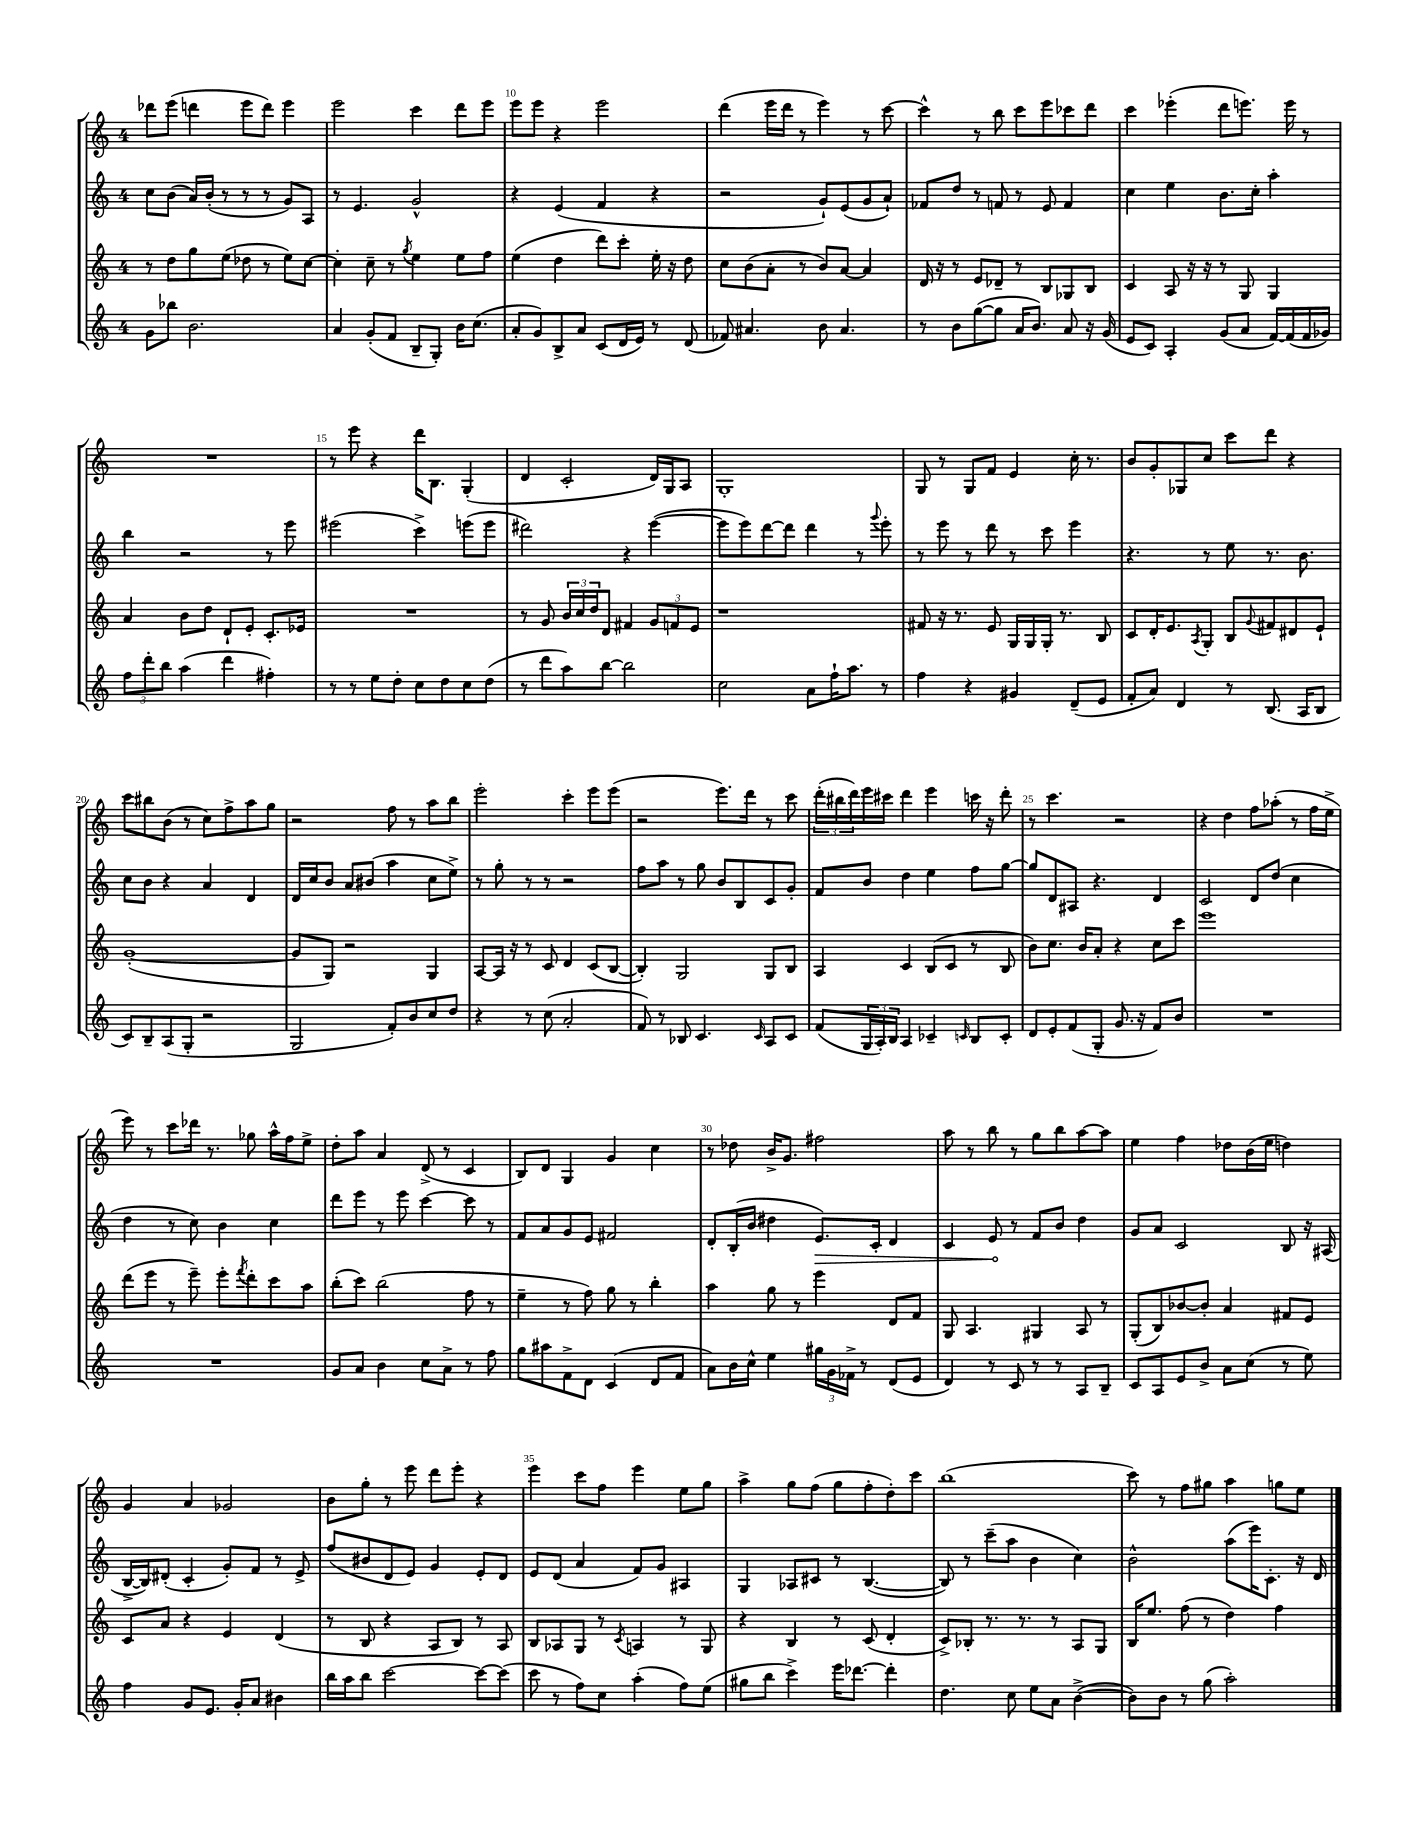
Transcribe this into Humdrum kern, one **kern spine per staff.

**kern	**kern	**kern	**kern
*staff4	*staff3	*staff2	*staff1
*clefG2	*clefG2	*clefG2	*clefG2
*k[]	*k[]	*k[]	*k[]
*M4/4	*M4/4	*M4/4	*M4/4
8g	8r	8cc	8ddd-
8bb-	8dd	(8b	(8eee
2.b	8gg	16a)	4ddd
.	.	(16b'	.
.	(8ee	8r	.
.	8dd-	8r	8eee
.	8r	8r	8ddd)
.	8ee)	8g)	4eee
.	[8cc	8A	.
=	=	=	=
4a	4cc']	8r	2eee
.	.	4.e	.
(8g'	8cc~	.	.
8f	8r	.	.
.	8qgg	.	.
8B~	4ee	2g^^	4ccc
8G')	.	.	.
16b	8ee	.	8ddd
(8.cc	.	.	.
.	8ff	.	8eee
=	=	=	=
8a'	(4ee	4r	8eee
8g)	.	.	8eee
8B^	4dd	(4e	4r
8a	.	.	.
(8c	8ddd)	4f	2eee
16d	8ccc'	.	.
16e)	.	.	.
8r	16ee'	4r	.
.	16r	.	.
(8d	8dd	.	.
=	=	=	=
8f-)	8cc	2r	(4ddd
4.a#	(8b	.	.
.	8a'	.	16eee
.	.	.	16ddd
.	8r	.	8r
8b	8b)	8g`)	4eee)
4.a#	[8a	(8e	.
.	4a]	8g	8r
.	.	8a`)	[8ccc
=	=	=	=
8r	16d	8f-	4ccc^^]
.	16r	.	.
8b	8r	8dd	.
([8gg	8e	8r	8r
8gg]	8d-~	8f	8bb
16a	8r	8r	8ccc
8.b)	.	.	.
.	8B	8e	8eee
8a	8G-	4f	8ccc-
16r	8B	.	8ddd
(16g	.	.	.
=	=	=	=
8e	4c	4cc	4ccc
8c)	.	.	.
4A'	8A	4ee	(4eee-'
.	16r	.	.
.	16r	.	.
(8g	8r	8.b	8ddd
8a	8G	.	8.eee)
.	.	16cc'	.
[16f)	4G	4aa'	.
(16f]	.	.	16eee
16f	.	.	8r
16g-)	.	.	.
=	=	=	=
12ff	4a	4bb	1r
12ddd'	.	.	.
12bb	.	.	.
(4aa	8b	2r	.
.	8dd	.	.
4ddd	8d`	.	.
.	8e'	.	.
4ff#')	8.c'	8r	.
.	.	8eee	.
.	16e-	.	.
=	=	=	=
8r	1r	(2eee#	8r
8r	.	.	8eee
8ee	.	.	4r
8dd'	.	.	.
8cc	.	4ccc^)	16ddd
.	.	.	8.B
8dd	.	.	.
8cc	.	(8eee	(4G'
(8dd	.	8eee	.
=	=	=	=
8r	8r	2ddd#)	4d
8ddd	8g	.	.
8aa)	24b	.	2c'
.	24cc	.	.
.	24dd	.	.
[8bb	8d	.	.
2bb]	4f#	4r	.
.	12g	([4eee	16d)
.	.	.	16G
.	12f	.	.
.	.	.	8A
.	12e	.	.
=	=	=	=
2cc	1r	8eee]	1G'
.	.	8eee)	.
.	.	[8ddd	.
.	.	8ddd]	.
8a	.	4ddd	.
16ff`	.	.	.
8.aa	.	.	.
.	.	8r	.
.	.	8qqggg	.
8r	.	8eee'	.
=	=	=	=
4ff	8f#	8r	8G
.	16r	8eee	8r
.	8.r	.	.
4r	.	8r	8G
.	8e	8ddd	8f
4g#	16G	8r	4e
.	16G	.	.
.	16G'	8ccc	.
.	8.r	.	.
(8d~	.	4eee	16cc'
.	.	.	8.r
8e	8B	.	.
=	=	=	=
8f'	8c	4.r	8b
8a)	16d'	.	8g'
.	8.e	.	.
4d	.	.	8G-
.	8qA	.	.
.	8G'	8r	8cc
8r	8B	8ee	8ccc
.	8qqg	.	.
(8.B	8f#	8.r	8ddd
.	8d#	.	4r
16A	.	8.b	.
8B	8e`	.	.
=	=	=	=
8c)	([1g'	8cc	8ccc
8B~	.	8b	8bb#
(8A	.	4r	(8b
8G'	.	.	8r
2r	.	4a	8cc)
.	.	.	8ff^
.	.	4d	8aa
.	.	.	8gg
=	=	=	=
2G	8g]	16d	2r
.	.	16cc	.
.	8G)	8b	.
.	2r	8a	.
.	.	(8b#	.
8f')	.	4aa	8ff
8b	.	.	8r
8cc	4G	8cc	8aa
8dd	.	8ee^)	8bb
=	=	=	=
4r	[8A	8r	2eee'
.	16A]	8gg'	.
.	16r	.	.
8r	8r	8r	.
(8cc	8c	8r	.
2a'	4d	2r	4ccc'
.	(8c	.	8eee
.	[8B	.	(8eee
=	=	=	=
8f)	4B'])	8ff	2r
8r	.	8aa	.
8B-	2G	8r	.
4.c	.	8gg	.
.	.	8b	8.eee)
.	.	8B	.
.	.	.	16ddd
16qqc	.	.	.
8A	8G	8c	8r
8c	8B	8g'	8ccc
=	=	=	=
(8f	4A	8f	(24ddd'
.	.	.	24bb#
.	.	.	24ddd)
24G	.	8b	16eee
24A')	.	.	.
.	.	.	16ccc#
24B	.	.	.
4A	4c	4dd	4ddd
4c-~	(8B	4ee	4eee
.	8c	.	.
16qqc	.	.	.
8B	8r	8ff	16ccc
.	.	.	16r
8c'	8B	[8gg	8ddd'
=	=	=	=
8d	8b)	8gg]	8r
8e'	8.cc	8d	4.ccc
(8f	.	8A#	.
.	16b	.	.
8G'	8a'	4.r	.
8.g	4r	.	2r
16r	.	.	.
8f)	8cc	4d	.
8b	8ccc	.	.
=	=	=	=
1r	1eee	2c	4r
.	.	.	4dd
.	.	8d	8ff
.	.	(8dd	(8aa-'
.	.	4cc	8r
.	.	.	16ff
.	.	.	16ee^
=	=	=	=
1r	(8ddd	4dd	8eee)
.	8eee	.	8r
.	8r	8r	8ccc
.	8eee~)	8cc)	16ddd-
.	.	.	8.r
.	8eee'	4b	.
.	8qfff	.	.
.	8ddd'	.	8gg-
.	8ccc	4cc	16aa^^
.	.	.	16ff
.	8aa	.	8ee^
=	=	=	=
8g	(8bb'	8ddd	8dd'
8a	8ccc)	8eee	8aa
4b	(2bb	8r	4a
.	.	8eee	.
8cc	.	[4ccc	(8d^
8a^	.	.	8r
8r	8ff	8ccc]	4c
8ff	8r	8r	.
=	=	=	=
8gg	4ee~	8f	8B)
8aa#	.	8a	8d
8f^	8r	8g	4G
8d	8ff)	8e	.
(4c	8gg	2f#	4g
.	8r	.	.
8d	4bb'	.	4cc
8f	.	.	.
=	=	=	=
8a)	4aa	8d'	8r
16b	.	(16B'	8dd-
16cc^^	.	16b	.
4ee	8gg	4dd#	16b^
.	.	.	8.g
.	8r	.	.
24gg#	4eee	8.e)	2ff#
24g	.	.	.
24f-^	.	.	.
8r	.	.	.
.	.	16c'	.
(8d	8d	4d	.
8e	8f	.	.
=	=	=	=
4d)	8G	4c	8aa
.	4.A	.	8r
8r	.	8e	8bb
8c	.	8r	8r
8r	4G#	8f	8gg
8r	.	8b	8bb
8A	8A	4dd	[8aa
8B~	8r	.	8aa]
=	=	=	=
8c	(8G'	8g	4ee
8A	8B)	8a	.
8e	[8b-	2c	4ff
8b^	8b-']	.	.
8a	4a	.	8dd-
(8cc	.	.	(16b
.	.	.	16ee
8r	8f#	8B	4dd)
8ee)	8e	16r	.
.	.	(16A#	.
=	=	=	=
4ff	8c	[16B^	4g
.	.	16B])	.
.	8a	(8d#'	.
8g	4r	4c'	4a
8.e	.	.	.
.	4e	8g')	2g-
16g'	.	.	.
8a	.	8f	.
4b#	(4d	8r	.
.	.	8e^	.
=	=	=	=
16bb	8r	(8ff	8b
16aa	.	.	.
8bb	8B	8b#	8gg'
[2ccc	4r	8d	8r
.	.	8e)	8eee
.	8A	4g	8ddd
.	8B)	.	8eee'
8ccc_	8r	8e'	4r
(8ccc]	8A	8d	.
=	=	=	=
8ccc	8B	8e	4eee
8r	8A-	(8d	.
8ff)	8G	4a	8ccc
8cc	8r	.	8ff
.	8qc	.	.
(4aa'	4A	8f)	4eee
.	.	8g	.
8ff)	8r	4A#	8ee
(8ee	8G	.	8gg
=	=	=	=
8gg#	4r	4G	4aa^
8bb	.	.	.
4ccc^)	4B	8A-	8gg
.	.	8c#	(8ff
16eee	8r	8r	8gg
[8.ddd-	.	.	.
.	(8c	([4.B	8ff'
4ddd-']	4d'	.	8dd')
.	.	.	8ccc
=	=	=	=
4.dd	8c^)	8B])	(1bb
.	8B-'	8r	.
.	8.r	(8ccc~	.
8cc	.	8aa	.
.	8.r	.	.
8ee	.	4b	.
8a	8r	.	.
([4b^	8A	4cc)	.
.	8G	.	.
=	=	=	=
8b])	16B	2b^^	8ccc)
.	8.ee	.	.
8b	.	.	8r
8r	(8ff	.	8ff
(8gg	8r	.	8gg#
2aa')	4dd)	(8aa	4aa
.	.	16eee)	.
.	.	8.c'	.
.	4ff	.	8gg
.	.	16r	8ee
.	.	16d	.
==	==	==	==
*-	*-	*-	*-
